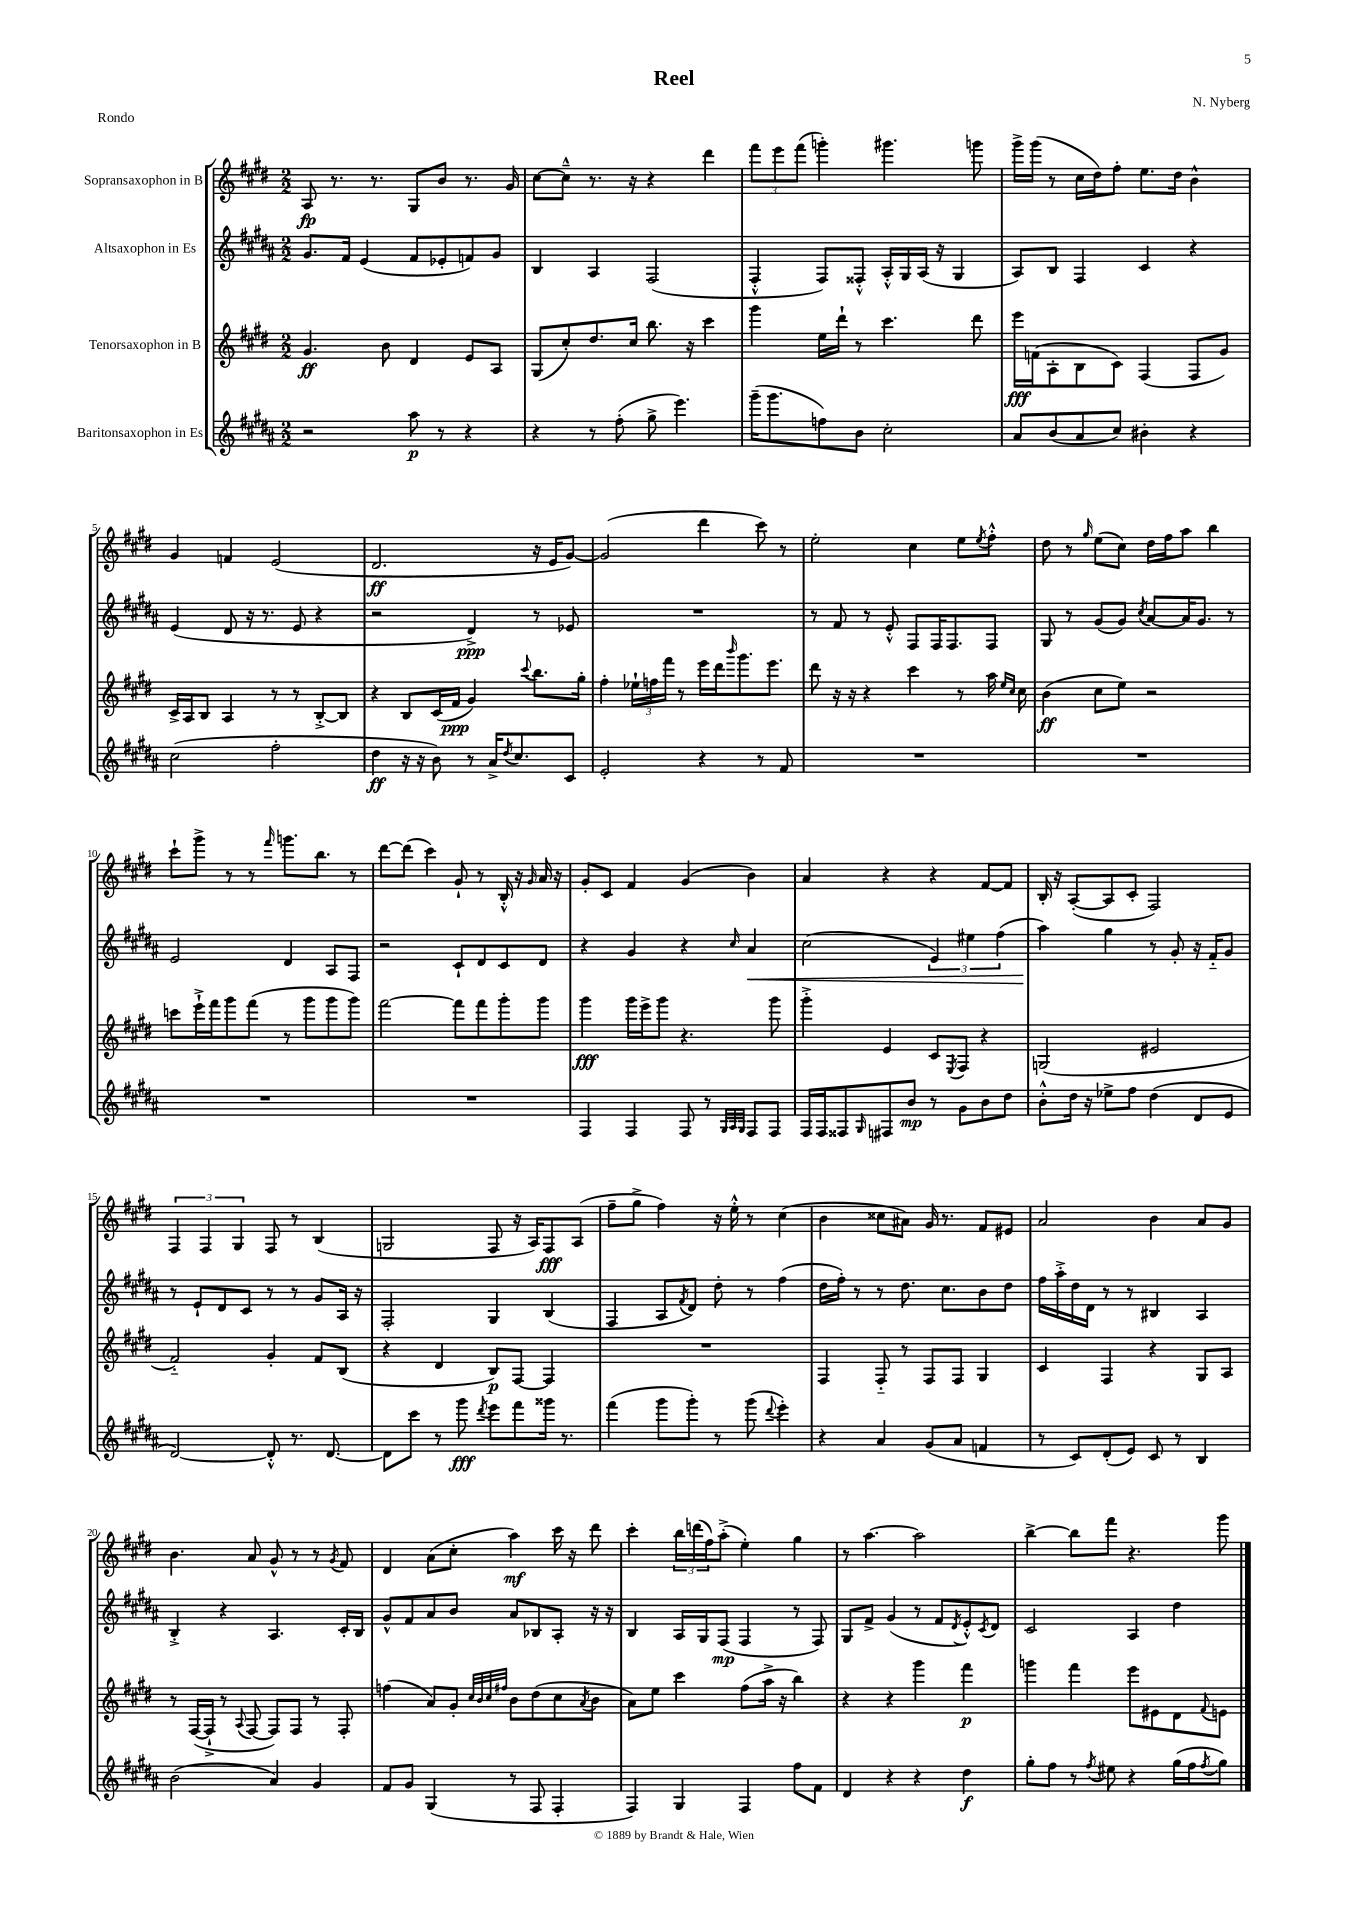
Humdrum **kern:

**kern	**kern	**kern	**kern
*staff4	*staff3	*staff2	*staff1
*clefG2	*clefG2	*clefG2	*clefG2
*k[f#c#g#d#a#]	*k[f#c#g#d#]	*k[f#c#g#d#a#]	*k[f#c#g#d#]
*M2/2	*M2/2	*M2/2	*M2/2
2r	4.g#	8.g#	8A
.	.	.	8.r
.	.	16f#	.
.	.	(4e	.
.	.	.	8.r
.	8b	.	.
8aa#	4d#	8f#	8G#
8r	.	8e-'	8b
4r	8e	8f)	8.r
.	8A	8g#	.
.	.	.	16g#
=	=	=	=
4r	(8G#	4B	[8cc#
.	8cc#')	.	8cc#~^^]
8r	8.dd#	4A#	8.r
(8ff#'	.	.	.
.	16cc#	.	16r
8gg#^	8.bb	(2F#	4r
4.eee)	.	.	.
.	16r	.	.
.	4ccc#	.	4ddd#
=	=	=	=
(16ggg#~	4ggg#	4F#'^^	12fff#
8.ggg#	.	.	.
.	.	.	12eee
.	.	.	(12fff#
8ff)	16ee	8F#)	4ggg')
.	16ddd#`	.	.
8b	8r	8F##'^^	.
2cc#'	4.ccc#	16A#'^^	4.ggg#
.	.	16G#	.
.	.	(16A#	.
.	.	16r	.
.	.	4G#	.
.	8ddd#	.	8ggg
=	=	=	=
8a#	16eee	8A#)	16ggg#^
.	(16f	.	(16ggg#
(8b	8A'	8B	8r
8a#	8B	4F#	16cc#
.	.	.	16dd#)
8cc#)	8c#)	.	8ff#'
4b#'	(4F#	4c#	8.ee
.	.	.	16dd#
4r	8F#	4r	4b^^
.	8g#)	.	.
=	=	=	=
(2cc#	16c#^	(4e	4g#
.	16A	.	.
.	8B	.	.
.	4A	8d#	4f
.	.	16r	.
.	.	8.r	.
2ff#'	8r	.	(2e
.	8r	8e	.
.	[8B'^	4r	.
.	8B]	.	.
=	=	=	=
4dd#	4r	2r	2.d#
16r	8B	.	.
16r	.	.	.
8b)	(16c#	.	.
.	16f#	.	.
8r	4g#)	4d#^)	.
16a#^	.	.	.
8qdd#	.	.	.
8.cc#	.	.	.
.	8qqccc#	.	.
.	8.bb	8r	16r
.	.	.	16e
8c#	.	8e-	[8g#)
.	16gg#'	.	.
=	=	=	=
2e'	4ff#'	1r	(2g#]
.	24ee-`	.	.
.	24ff	.	.
.	24fff#	.	.
.	8r	.	.
4r	16eee	.	4ddd#
.	16ddd#	.	.
.	16qqbbb	.	.
.	8.ggg#	.	.
8r	.	.	8ccc#)
.	8.eee	.	.
8f#	.	.	8r
=	=	=	=
1r	8ddd#	8r	2ee'
.	16r	8f#	.
.	16r	.	.
.	4r	8r	.
.	.	8e'^^	.
.	4ccc#	8F#	4cc#
.	.	16F#	.
.	.	8.F#	.
.	8r	.	8ee
.	.	.	8qee
.	16aa	8F#	8ff#'^^
.	16qqee	.	.
.	16qqcc#	.	.
.	16cc#	.	.
=	=	=	=
1r	(4b	8G#	8dd#
.	.	8r	8r
.	.	.	16qqgg#
.	8cc#	(8g#	(8ee
.	8ee)	8g#)	8cc#)
.	.	8qcc#	.
.	2r	[8a#	16dd#
.	.	.	16ff#
.	.	16a#]	8aa
.	.	8.g#	.
.	.	.	4bb
.	.	8r	.
=	=	=	=
1r	8ccc	2e	8ccc#`
.	16eee`^	.	8ggg#^
.	16fff#	.	.
.	8ggg#	.	8r
.	(8fff#	.	8r
.	.	.	16qqfff#
.	8r	4d#	8.ggg
.	8ggg#	.	.
.	.	.	8.bb
.	8ggg#	8A#	.
.	8ggg#)	8F#	8r
=	=	=	=
1r	[2fff#	2r	[8ddd#
.	.	.	(8ddd#]
.	.	.	4ccc#)
.	8fff#]	8c#`	8g#`
.	8fff#	8d#	8r
.	8ggg#'	8c#	16B'^^
.	.	.	16r
.	.	.	16qqg#
.	8ggg#	8d#	16a
.	.	.	16r
=	=	=	=
4F#	4ggg#	4r	8g#'
.	.	.	8c#
4F#	16ggg#	4g#	4f#
.	16eee^	.	.
.	8ggg#	.	.
8F#	4.r	4r	(4g#
8r	.	.	.
32qqG#	.	.	.
32qqA#	.	.	.
32qqG#	.	16qqcc#	.
8F#	.	4a#	4b)
8F#	8ggg#	.	.
=	=	=	=
16F#	4ggg#'^	(2cc#	4a
16F#	.	.	.
8F##	.	.	.
16qqG#	.	.	.
8F#	4e	.	4r
8b	.	.	.
8r	8c#	6e)	4r
.	8qE	.	.
8g#	8F#	.	.
.	.	6ee#	.
8b	4r	.	[8f#
.	.	(6ff#	.
8dd#	.	.	8f#]
=	=	=	=
8b'^^	(2G	4aa#)	16B'
.	.	.	16r
16dd#	.	.	([8A'
16r	.	.	.
8ee-^	.	4gg#	8A]
8ff#	.	.	8c#'
(4dd#	2e#	8r	2F#)
.	.	8g#'	.
8d#	.	16r	.
.	.	16f#'~	.
8e	.	8g#	.
=	=	=	=
[2d#)	2f#'~)	8r	6F#
.	.	8e`	.
.	.	.	6F#
.	.	8d#	.
.	.	.	6G#
.	.	8c#	.
8d#'^^]	4g#'	8r	8F#
8.r	.	8r	8r
.	8f#	8g#	(4B
[8.d#	.	.	.
.	(8B	16A#	.
.	.	16r	.
=	=	=	=
8d#]	4r	2F#'	2G
8ccc#	.	.	.
8r	4d#	.	.
8ggg#	.	.	.
8qddd#	.	.	.
8eee	8B)	4G#	8F#
8fff#	[8F#	.	16r
.	.	.	16A)
16ggg##	4F#]	(4B	8F#
8.r	.	.	.
.	.	.	(8A
=	=	=	=
(4fff#	1r	4F#	8ff#~
.	.	.	8gg#^
8ggg#	.	8A#	4ff#)
.	.	8qf#	.
8ggg#')	.	8d#)	.
8r	.	8dd#'	16r
.	.	.	16ee'^^
(8ggg#	.	8r	8r
8qqddd#	.	.	.
4eee')	.	(4ff#	(4cc#
=	=	=	=
4r	4F#	16dd#	4b
.	.	16ff#')	.
.	.	8r	.
4a#	8F#'~	8r	8cc##
.	8r	8.dd#	8a#)
(8g#	8F#	.	16g#
.	.	8.cc#	8.r
8a#	8F#	.	.
4f	4G#	8b	8f#
.	.	8dd#	8e#
=	=	=	=
8r	4c#	16ff#	2a
.	.	16aa#'^	.
8c#)	.	16dd#	.
.	.	16d#	.
(8d#'	4F#	8r	.
8e)	.	8r	.
8c#	4r	4B#	4b
8r	.	.	.
4B	8G#	4A#	8a
.	8A	.	8g#
=	=	=	=
(2b	8r	4B'^	4.b
.	([16F#	.	.
.	16F#`^]	.	.
.	8r	4r	.
.	8qqA	.	.
.	[8F#	.	8a
4a#)	8F#])	4.A#	8g#^^
.	8F#	.	8r
4g#	8r	.	8r
.	.	.	8qg#
.	8F#'	16c#'	8f#
.	.	16B	.
=	=	=	=
8f#	(4ff	8g#^^	4d#
8g#	.	8f#	.
(4G#	8a)	8a#	(8a
.	8g#'	8b	8cc#'
.	32qqcc#	.	.
.	32qqb	.	.
.	32qqcc#	.	.
.	32qqff#	.	.
8r	8b	8a#	4aa)
8F#	(8dd#	8B-	.
4F#'	8cc#	8A#'	16ccc#
.	.	.	16r
.	8qa	.	.
.	8b	16r	8ddd#
.	.	16r	.
=	=	=	=
4F#)	8a)	4B	4ccc#'
.	8ee	.	.
4G#	4ccc#	16A#	24bb
.	.	.	(24ddd
.	.	16G#	.
.	.	.	24ff#)
.	.	(8F#	(8aa'^
4F#	(8ff#	4F#	4ee')
.	16aa^	.	.
.	16r	.	.
8ff#	4bb)	8r	4gg#
8f#	.	8F#)	.
=	=	=	=
4d#	4r	8G#	8r
.	.	8f#^	[4.aa
4r	4r	(4g#	.
4r	4ggg#	8r	2aa]
.	.	8f#	.
.	.	8qd#	.
4dd#	4fff#	8e'^^)	.
.	.	8qc#	.
.	.	8d#	.
=	=	=	=
8gg#'	4ggg	2c#	[4bb^
8ff#	.	.	.
8r	4fff#	.	8bb]
8qff#	.	.	.
8ee#	.	.	8fff#
4r	8eee	4A#	4.r
.	8e#	.	.
(16gg#	8d#	4dd#	.
16ff#	.	.	.
8qff#	8qqf#	.	.
8gg#)	8e	.	8ggg#
==	==	==	==
*-	*-	*-	*-
